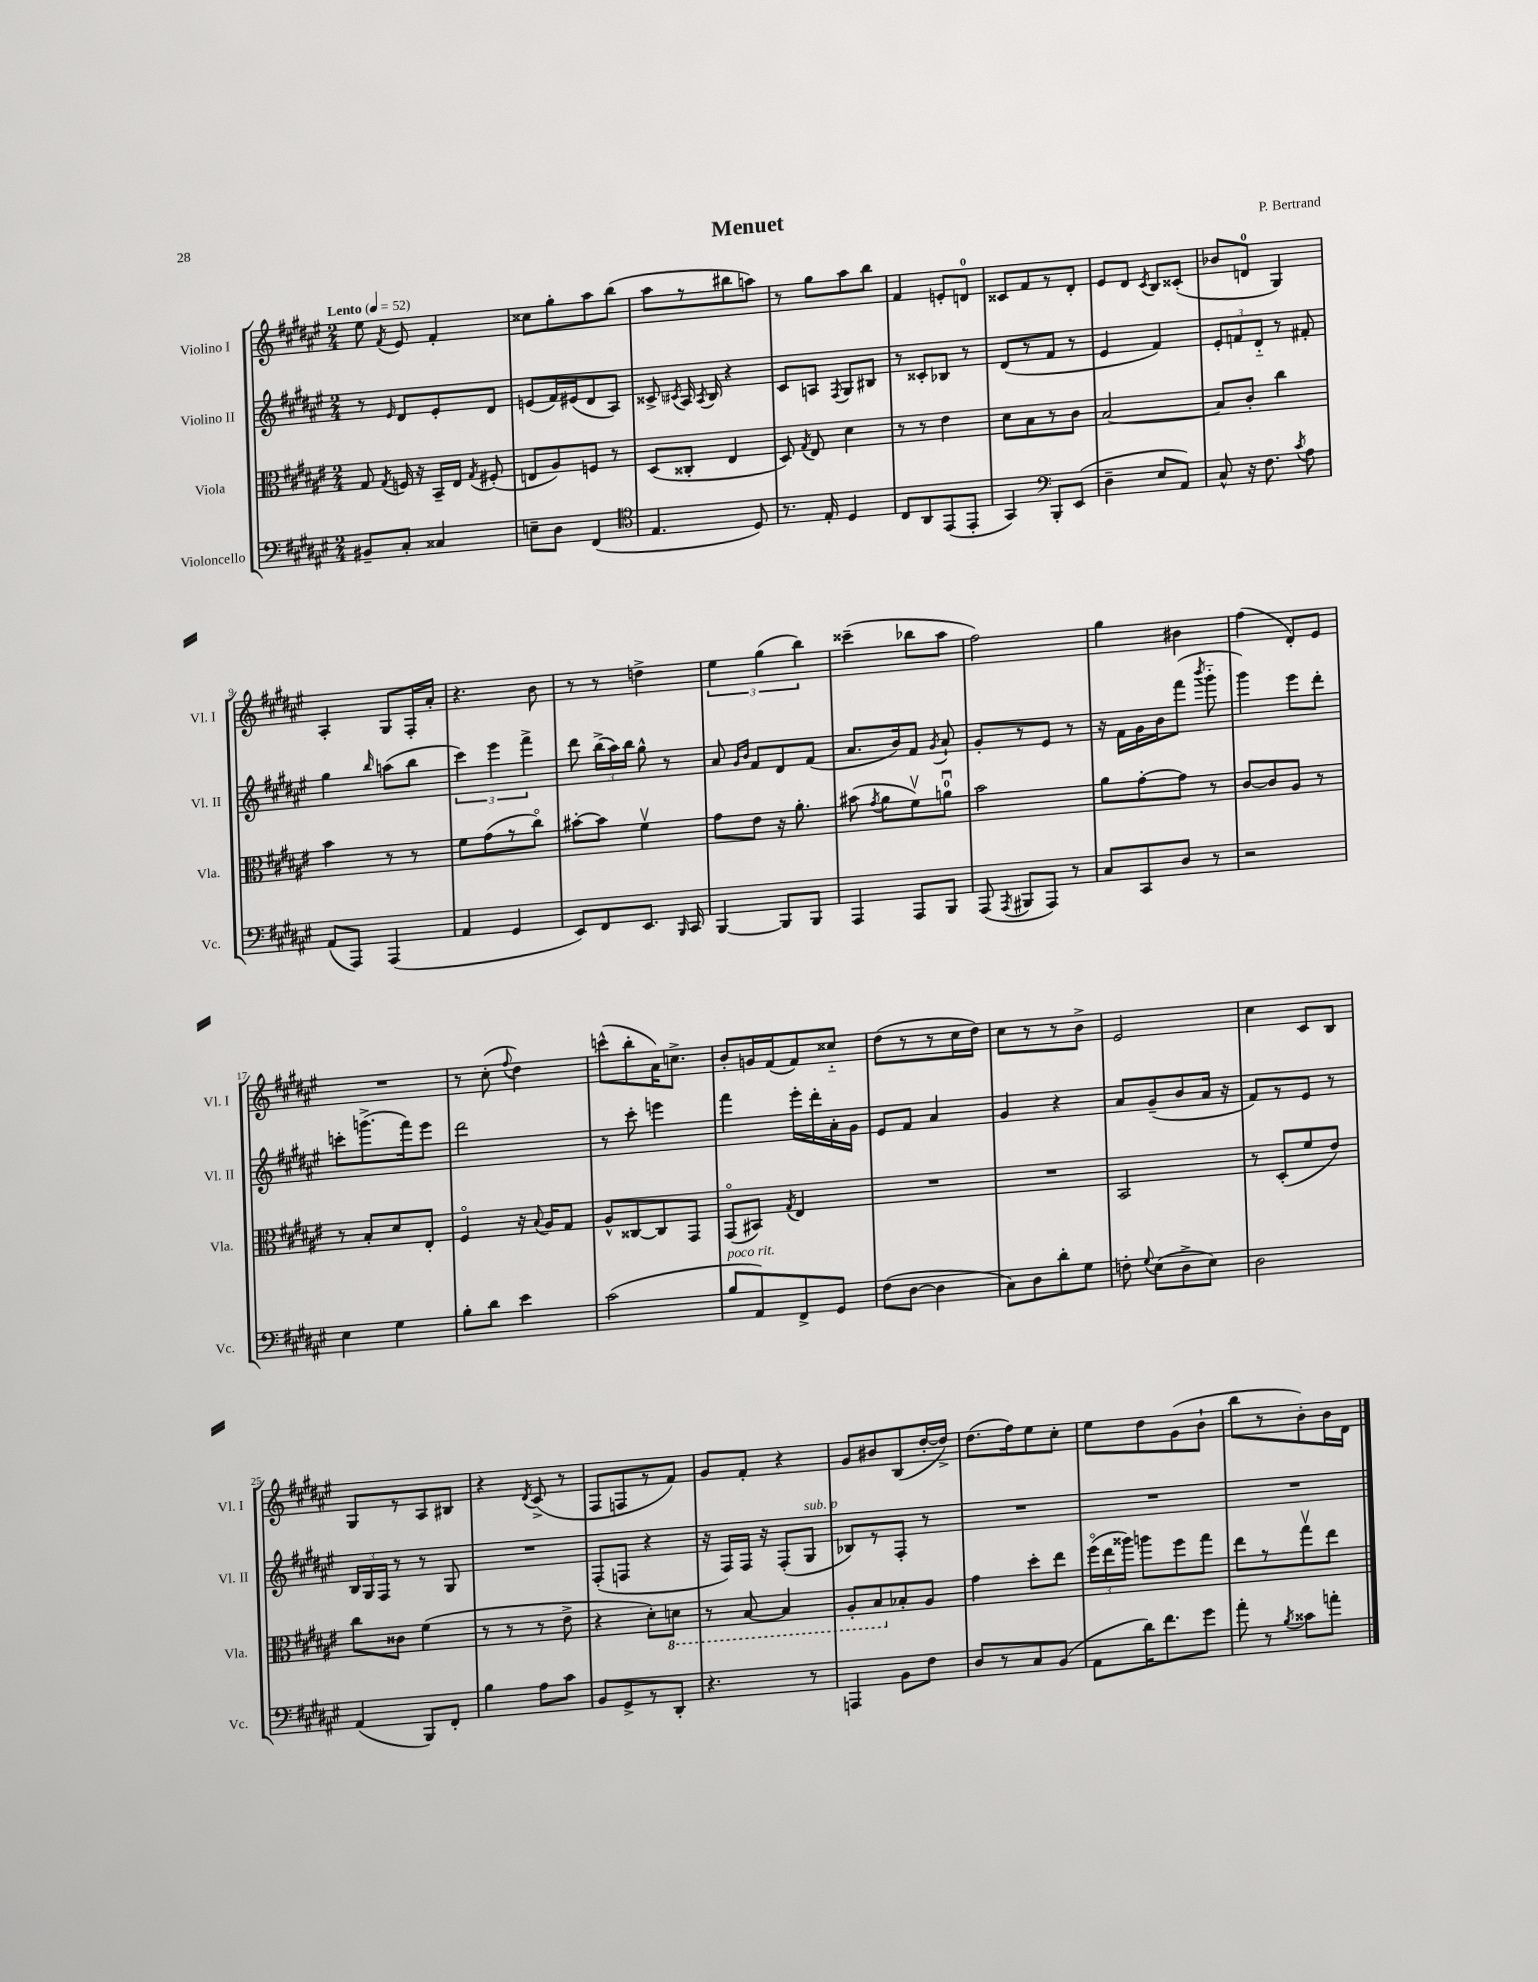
\header { title = "Menuet" composer = "P. Bertrand" }
<<
\new StaffGroup <<
\new Staff = "s0" \with { instrumentName = "Violino I" shortInstrumentName = "Vl. I" } {
    \clef treble \key fis \major \numericTimeSignature \time 2/4 \tempo "Lento" 4 = 52
    \autoBeamOff eis''8 \acciaccatura { fis'8 } eis'8 fis'4-. |
    cisis''8[ gis''8-. ais''8 b''8]( |
    ais''8[ r8 bis''8 a''8]) |
    r8 gis''8[ ais''8 b''8] |
    fis'4 e'8[-. d'8]-0 |
    cisis'8[ fis'8 r8 dis'8]-. |
    eis'8[ dis'8] \acciaccatura { cis'8 } b8[ cisis'8]-.( |
    bes'8[ d'8]-0 gis4) |
    ais4-. gis8[ fis16-. ais'16]-. |
    r4. b'8 |
    r8 r8 d''4-> |
    \tuplet 3/2 { eis''4 gis''4( b''4) } |
    cisis'''4--( bes''8[ ais''8] |
    fis''2) |
    gis''4 bis'4 |
    fis''4( dis'8[-.) eis'8] |
    R2 |
    r8 cis''8-.( \appoggiatura { fis''8 } dis''4) |
    c'''8[-^( b''8-. ais'16) c''8.]-> |
    b'8[-. g'16 fis'16( fis'8) cisis''8]-_ |
    dis''8[( r8 r8 cis''16 dis''16]) |
    cis''8[ r8 r8 b'8]-> |
    eis'2 |
    cis''4 cis'8[ b8] |
    gis8[ r8 ais8 bis8] |
    r4 \acciaccatura { dis'8 } cis'8->( r8 |
    fis8[ f8 r8 fis'8]) |
    gis'8[ fis'8]-. r4 |
    gis'8[ bis'8 b8( dis''16~-. dis''16]->) |
    dis''8.[( fis''16) eis''8 cis''8]-. |
    eis''8[ dis''8 gis'8( b'8]-! |
    b''8[ r8 b'8-.) b'16 dis'16] \bar "|." |
}
\new Staff = "s1" \with { instrumentName = "Violino II" shortInstrumentName = "Vl. II" } {
    \clef treble \key fis \major \numericTimeSignature \time 2/4
    \autoBeamOff r8 \grace { eis'16 } dis'8[ eis'8-. dis'8] |
    e'8[( fis'16) eis'16( dis'8 ais8]) |
    cisis'8-> \acciaccatura { cis'8 } ais16 \acciaccatura { ais8 } b16 r4 |
    cis'8[ a8] \acciaccatura { fis8 } gis8[ bis8] |
    r8 cisis'8[-. bes8] r8 |
    dis'8[( r8 fis'8] r8 |
    eis'4 fis'4) |
    \tuplet 3/2 { eis'8[-. f'8 dis'8]-_ } r8 fis'8-. |
    gis''4 \grace { b''16 } a''8[( b''8] |
    \tuplet 3/2 { cis'''4) eis'''4 fis'''4-> } |
    dis'''8 \tuplet 3/2 { b''16[->( ais''16) b''16] } gis''8-^ r8 |
    ais'8 \grace { gis'16[ b'16] } fis'8[ dis'8 fis'8]( |
    ais'8.[ b'16) fis'8] \acciaccatura { gis'8 } ais'8-! |
    gis'8[-. r8 eis'8] r8 |
    r16 fis'16[ gis'16 b'16 fis'''8]( \acciaccatura { b'''8 } gis'''8-_ |
    gis'''4) eis'''8[ dis'''8]-. |
    c'''8[-. g'''8.->( fis'''16) eis'''8] |
    dis'''2 |
    r8 cis'''8-. e'''4 |
    fis'''4 eis'''16[-. dis'''16-. ais'16-. gis'16] |
    eis'8[ fis'8] ais'4 |
    gis'4 r4 |
    ais'8[ gis'8--( b'8 ais'16] r16 |
    fis'8[) r8 eis'8] r8 |
    \tuplet 3/2 { b16[ gis16 fis16] } r8 r8 gis8 |
    R2 |
    fis8[-.( f8] r4 |
    r16 fis16[) fis16] r16 fis8[-.( gis8]^\markup { \italic "sub. p" } |
    bes8[) r8 fis8]-. r8 |
    R2 |
    R2 |
    R2 \bar "|." |
}
\new Staff = "s2" \with { instrumentName = "Viola" shortInstrumentName = "Vla." } {
    \clef alto \key fis \major \numericTimeSignature \time 2/4
    \autoBeamOff gis8 \acciaccatura { gis8 } f16 r16 b,16[-- eis16] \acciaccatura { gis8 } fis8-.( |
    e8[ ais8) f8] r8 |
    dis8[( cisis8]-. eis4 |
    dis8) \acciaccatura { gis8 } eis8 dis'4 |
    r8 r8 eis'4 |
    dis'8[ b8 r8 cis'8] |
    b2~ |
    b8[ cis'8]-. cis''4 |
    b'4 r8 r8 |
    fis'8[ gis'8( r8 cis''8]\flageolet) |
    bis'8[~-. bis'8] fis'4\upbow |
    gis'8[ eis'8] r16 ais'8.-. |
    bis'8( \acciaccatura { gis'8 } ais'8[ fis'8\upbow) a'8]-0\downbow |
    b'2 |
    ais'8[ gis'8~-. gis'8] r8 |
    cis'8[~ cis'8 ais8] r8 |
    r8 b8[-. dis'8 eis8]-. |
    fis4\flageolet r16 \appoggiatura { b8 } ais16[ gis8] |
    ais8[-^ cisis8~ cisis8 gis,8] |
    gis,8[\flageolet( bis,8]) \acciaccatura { gis8 } eis4 |
    R2 |
    R2 |
    b,2 |
    r8 dis8[-.( fis'8 eis'8]) |
    cis''8[ cisis'8] fis'4( |
    r8 r8 r8 eis'8-> |
    r4 dis'8[-.) \ottava #-1 d8] |
    r8 b,8~ b,4 |
    ais,8[-. b,8 \ottava #0 bes8-. ais8] |
    gis'4 dis''8[-. eis''8] |
    \tuplet 3/2 { fis''16[\flageolet( eis''16 aisis''16]) } a''8[ fis''8 gis''8] |
    eis''8[ r8 gis''8\upbow eis''8] \bar "|." |
}
\new Staff = "s3" \with { instrumentName = "Violoncello" shortInstrumentName = "Vc." } {
    \clef bass \key fis \major \numericTimeSignature \time 2/4
    \autoBeamOff bis,8[-- cis8]-. cisis4 |
    e8[-- dis8] fis,4( |
    \clef tenor eis4. dis8) |
    r8. eis16-. dis4 |
    cis8[ ais,8 eis,8( eis,8]-. |
    gis,4) \clef bass b,,8[-. eis,8]( |
    dis4-- eis8[ ais,8]) |
    cis8-^ r16 fis8. \acciaccatura { cis'8 } ais8 |
    ais,8[( ais,,8]) ais,,4( |
    ais,4 gis,4 |
    eis,8[) fis,8 eis,8.] \grace { b,,16 } cis,16 |
    b,,4~ b,,8[ b,,8] |
    ais,,4 ais,,8[ b,,8] |
    ais,,8( \acciaccatura { ais,,8 } bis,,8[ ais,,8]) r8 |
    cis8[ cis,8 dis8] r8 |
    r2 |
    eis4 gis4 |
    b8[-. dis'8] eis'4 |
    cis'2( |
    b8[^\markup { \italic "poco rit." } ais,8) fis,8-> gis,8] |
    fis8[( dis8]~ dis4 |
    cis8[) dis8 dis'8-. gis8] |
    f8-. \appoggiatura { gis8 } eis8[( dis8-> eis8]) |
    dis2 |
    ais,4( b,,8[) fis,8]-. |
    b4 ais8[ cis'8] |
    b,8[ gis,8-> r8 dis,8]-. |
    r4. r8 |
    a,,4 b,8[ fis8] |
    dis8[ r8 cis8 b,8]( |
    ais,8[ dis'16) fis'8. gis'8] |
    ais'8-. r8 \acciaccatura { b8 } cisis'8[ a'8]-. \bar "|." |
}
>>
>>
